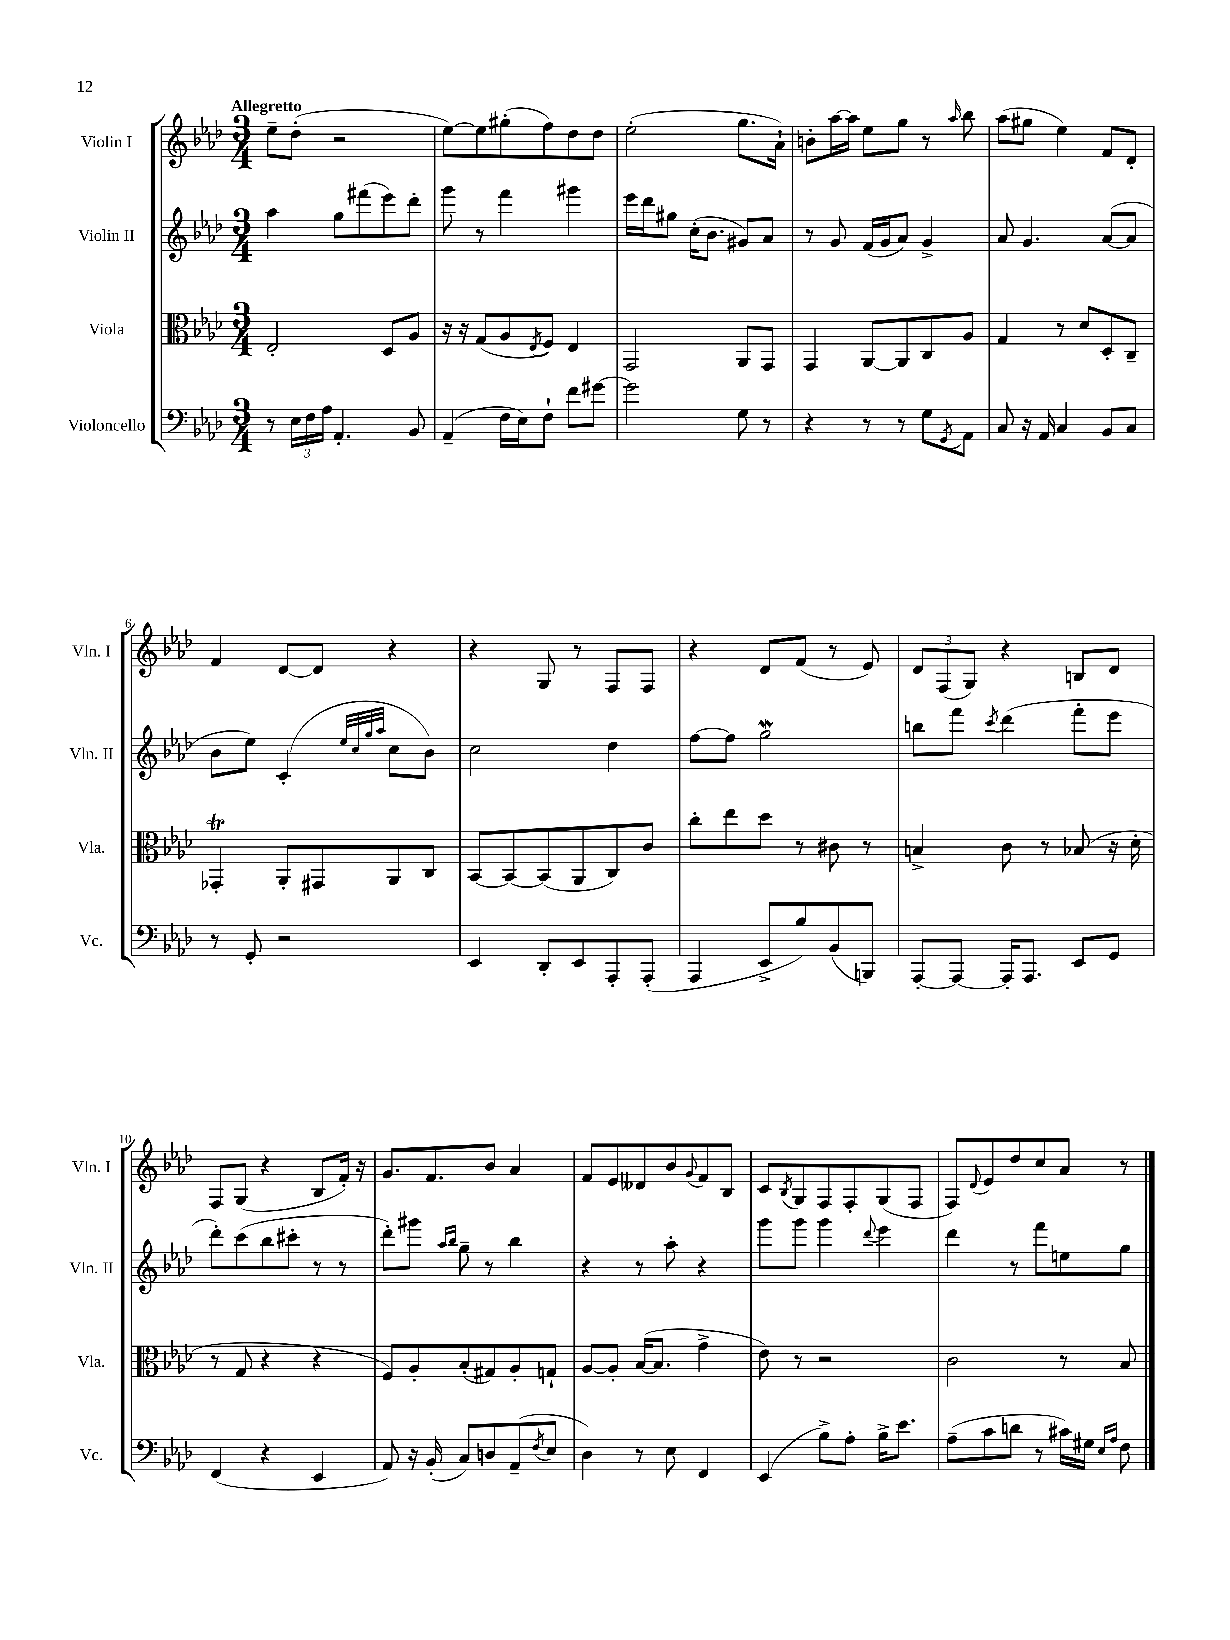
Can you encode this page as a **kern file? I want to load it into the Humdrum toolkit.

**kern	**kern	**kern	**kern
*part4	*part3	*part2	*part1
*staff4	*staff3	*staff2	*staff1
*I"Violoncello	*I"Viola	*I"Violin II	*I"Violin I
*I'Vc.	*I'Vla.	*I'Vln. II	*I'Vln. I
*clefF4	*clefC3	*clefG2	*clefG2
*k[b-e-a-d-]	*k[b-e-a-d-]	*k[b-e-a-d-]	*k[b-e-a-d-]
*M3/4	*M3/4	*M3/4	*M3/4
=1	=1	=1	=1
!	!	!	!LO:TX:a:B:t=Allegretto
8r	2E-'/	4aa-\	8ee-~\L
24E-\LL	.	.	(8dd-'\J
24F\	.	.	.
24A-\JJ	.	.	.
4.AA-'/	.	8gg\L	2r
.	.	(8fff#X\	.
.	8D-/L	8eee-\)	.
8BB-/	8A-/J	8ddd-'\J	.
=2	=2	=2	=2
(4AA-~/	16r	8ggg\	[8ee-\L)
.	16r	.	.
.	(8G/L	8r	8ee-\]
16F\LL	8A-/	4fff\	(8gg#X'\
16E-\J)	.	.	.
.	8qE-/	.	.
8F`\J	8F/J)	.	8ff\)
8f\L	4E-/	4ggg#X\	8dd-\
[8g#X\J	.	.	8dd-\J
=3	=3	=3	=3
2g#\]	2GG/	16eee-\LL	(2ee-'\
.	.	16ddd-\J	.
.	.	8gg#X\J	.
.	.	(16cc'\KL	.
.	.	8.b-\J	.
8G\	8AA-/L	8g#X/L)	8.gg\L
8r	8GG/J	8a-/J	.
.	.	.	16a-`\Jk)
=4	=4	=4	=4
4r	4GG/	8r	8bn'\L
.	.	8g/	[16aa-\L
.	.	.	16aa-\JJ]
8r	[8AA-/L	(16f/LL	8ee-\L
.	.	16g/J	.
8r	8AA-/]	8a-/J)	8gg\J
8G\L	8C/	4g^/	8r
8qGG/	.	.	16qqaa-/
8AA-\J	8A-/J	.	8bb-\
=5	=5	=5	=5
8C/	4G/	8a-/	(8aa-\L
16r	.	4.g/	8gg#X\J
16AA-/	.	.	.
4C/	8r	.	4ee-\)
.	8d-/L	.	.
8BB-/L	8D-'/	([8a-/L	8f/L
8C/J	8C~/J	8a-/J]	8d-'/J
!!LO:LB:g=z
=6	=6	=6	=6
8r	4GG-XT'/	8b-\L	4f/
8GG'/	.	8ee-\J)	.
2r	8AA-'/L	(4c'/	[8d-/L
.	8GG#X/	.	8d-/J]
.	.	32qqee-/LLL	.
.	.	32qqcc/	.
.	.	32qqgg/	.
.	.	32qqaa-/JJJ	.
.	8AA-/	8cc\L	4r
.	8C/J	8b-\J)	.
=7	=7	=7	=7
4EE-/	[8BB-/L	2cc\	4r
.	8BB-/_	.	.
8DD-'/L	(8BB-/]	.	8G/
8EE-/	8AA-/	.	8r
8AAA-'/	8C/)	4dd-\	8F/L
(8AAA-'/J	8c/J	.	8F/J
=8	=8	=8	=8
4AAA-/	8cc'\L	[8ff\L	4r
.	8ee-\	8ff\J]	.
8EE-^/L	8dd-\J	2ggW\	8d-/L
8B-/)	8r	.	(8f/J
(8BB-/	8c#X\	.	8r
8BBBn/J)	8r	.	8e-/)
=9	=9	=9	=9
[8AAA-'/L	4Bn^/	8bbn\L	12d-/L
.	.	.	(12F/
8AAA-/J_	.	8fff\J	.
.	.	.	12G/J)
.	.	8qccc/	.
16AAA-'/KL]	8c\	(4ddd-\	4r
8.AAA-/J	.	.	.
.	8r	.	.
8EE-/L	(8B-X/	8fff'\L	8Bn/L
8GG/J	16r	8eee-\J	8d-/J
.	16d-'\	.	.
!!LO:LB:g=z
=10	=10	=10	=10
(4FF/	8r	8ddd-'\L)	8F/L
.	8G/	(8ccc\	(8G/J
4r	4r	8bb-\	4r
.	.	8ccc#X'\J	.
4EE-/	4r	8r	8B-/L
.	.	8r	16f'/Jk)
.	.	.	16r
=11	=11	=11	=11
8AA-/)	8F/L)	8ddd-'\L)	8.g/L
16r	8A-'/	8ggg#X\J	.
(16BB-'/	.	.	8.f/
.	.	16qqaa-/LL	.
.	.	16qqbb-/JJ	.
8C/L)	(8B-'/	8gg~\	.
8Dn/	8G#X/)	8r	8b-/J
(8AA-~/	8A-'/	4bb-\	4a-/
8qF/	.	.	.
8E-/J	8Gn`/J	.	.
=12	=12	=12	=12
4D-\)	[8A-/L	4r	8f/L
.	8A-'/J]	.	8e-/
8r	([16B-/KL	8r	8d--X/
.	8.B-/J]	.	.
8E-\	.	8aa-'\	8b-/
.	.	.	8qqg/
4FF/	4g^\	4r	8f/
.	.	.	8B-/J
=13	=13	=13	=13
(4EE-/	8e-\)	8ggg\L	8c/L
.	.	.	8qB-/
.	8r	8ggg\J	8G/
8B-^\L)	2r	4ggg\	8F/
8A-'\J	.	.	8F'/
.	.	8qqddd-/	.
16B-^\KL	.	4eee-\	(8G/
8.e-\J	.	.	.
.	.	.	8F/J
=14	=14	=14	=14
(8A-~\L	2c\	4ddd-\	8F/L)
.	.	.	8qqd-/
8c\	.	.	8e-/
8dn\J	.	8r	8dd-/
8r	.	8fff\L	8cc/
16c#X\LL)	8r	8een\	8a-/J
16G#X\JJ	.	.	.
16qqE-/LL	.	.	.
16qqA-/JJ	.	.	.
8F\	8B-/	8gg\J	8r
==	==	==	==
*-	*-	*-	*-
